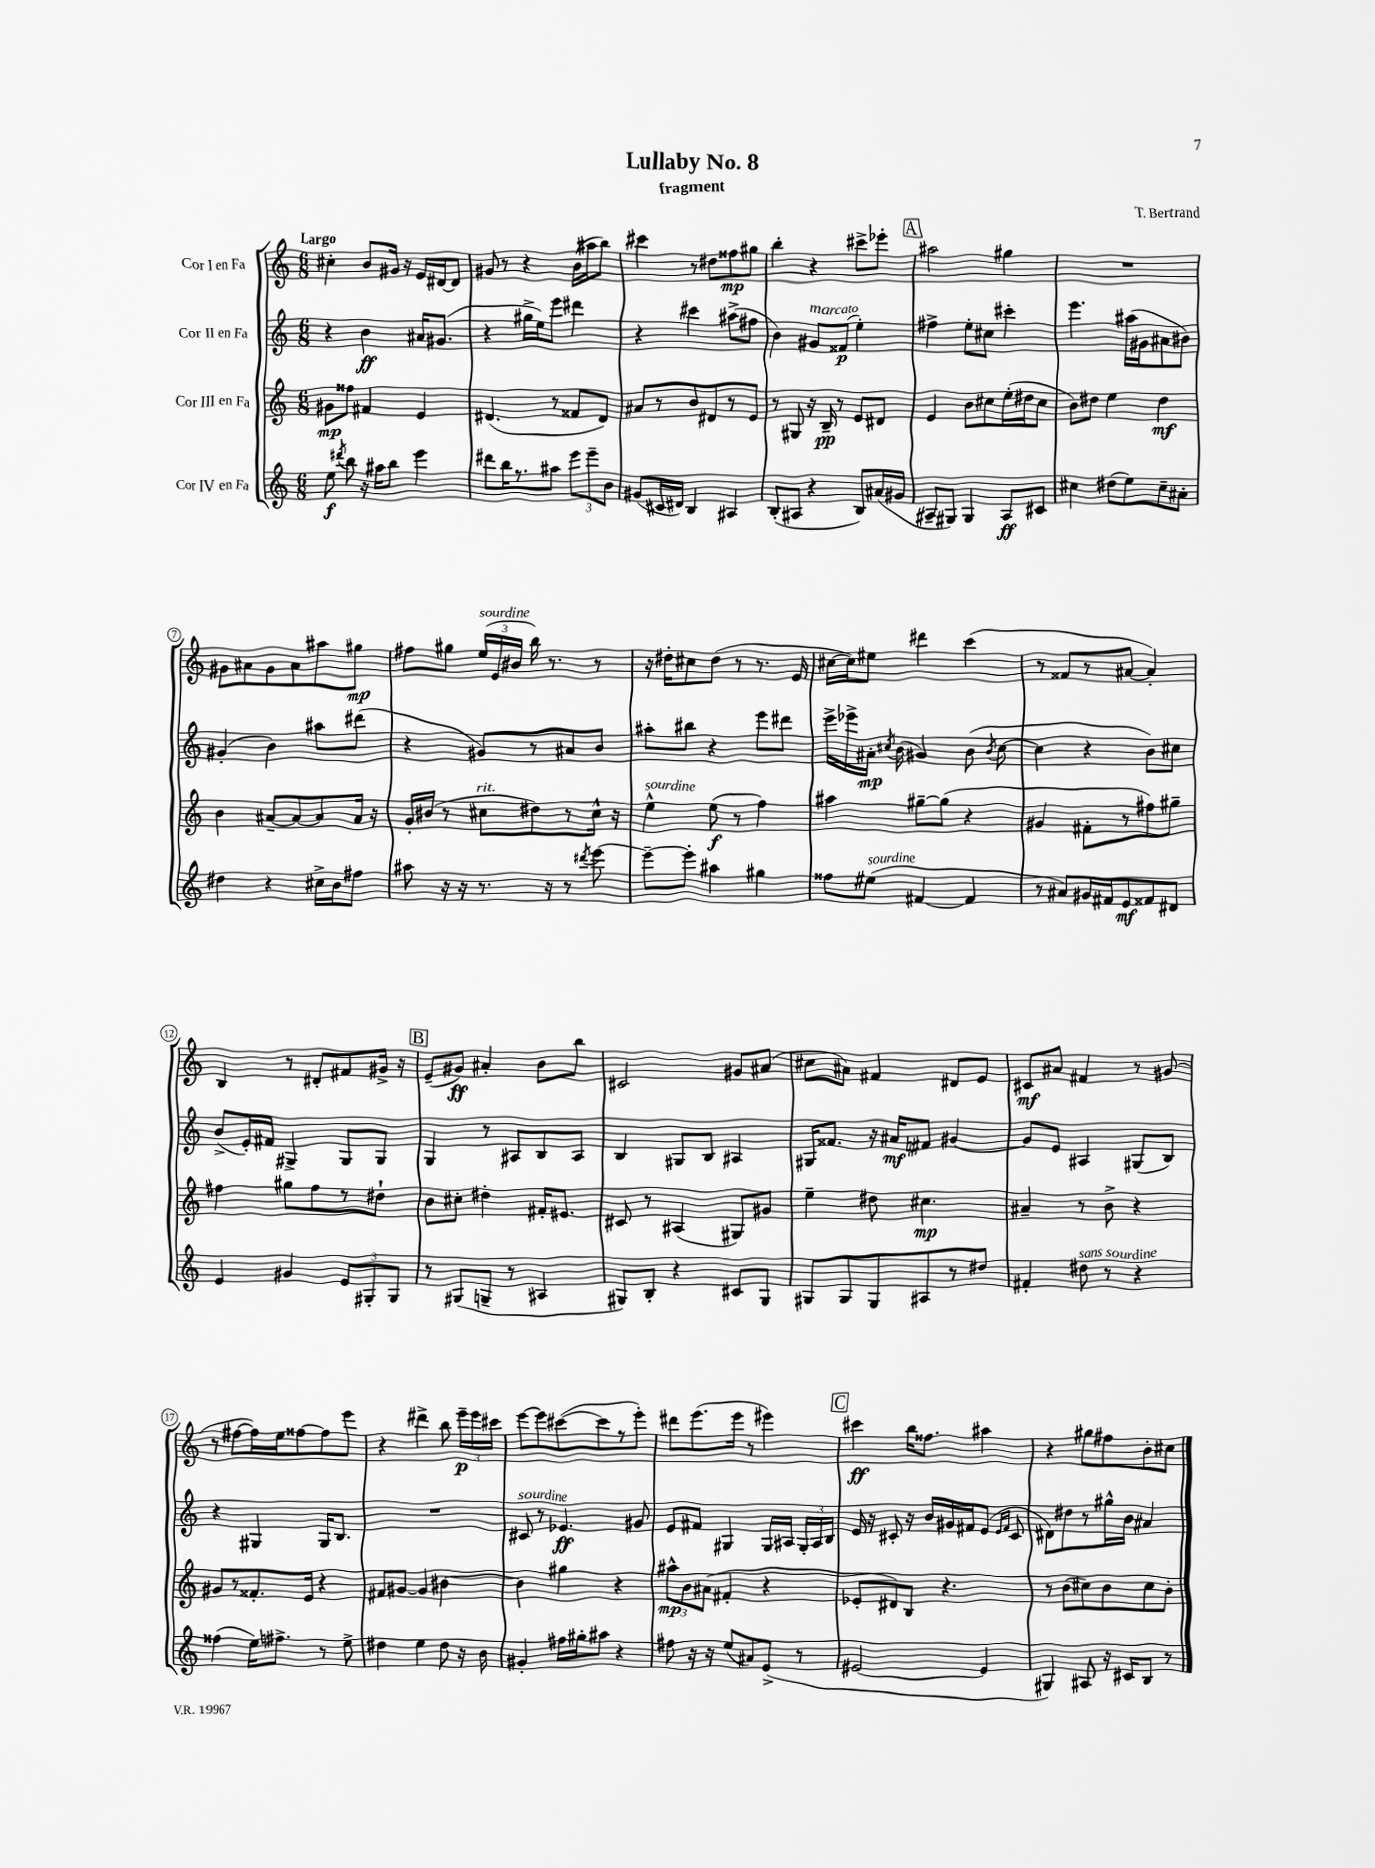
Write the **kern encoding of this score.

**kern	**kern	**kern	**kern
*staff4	*staff3	*staff2	*staff1
*clefG2	*clefG2	*clefG2	*clefG2
*k[]	*k[]	*k[]	*k[]
*M6/8	*M6/8	*M6/8	*M6/8
8ee	8g#	4r	4cc#'
8qddd#	.	.	.
8bb	8ff##	.	.
16r	4f#	4b	8b
16aa#	.	.	.
8bb	.	.	16g#
.	.	.	16r
4eee	4e	16a#	16e
.	.	(8.g#	[16d#
.	.	.	8d#]
=	=	=	=
8ddd#	(4.d#	4r	8g#
16bb	.	.	8r
8.r	.	.	.
.	.	16gg#^	4r
.	.	16ee)	.
8aa#	8r	8eee	.
12eee	8f##	4ddd#	(16b
.	.	.	16aa#
12eee~	.	.	.
.	8d#)	.	8bb)
12b	.	.	.
=	=	=	=
(8g#	8a#	4r	4ccc#
16c#	8r	.	.
16d#)	.	.	.
4B	8b	4ccc#	8r
.	8d#	.	8dd#
4A#	8r	(8aa#^	8ff##
.	8e	8ff#	8gg#
=	=	=	=
(8B'	8r	4b)	4bb'
8A#	8G#	.	.
4r	16r	8g#	4r
.	16B~	.	.
.	8r	(8f##	.
8B)	8e	4ee')	8ccc#^
(16a#	8d#	.	8eee-'
16g#	.	.	.
=	=	=	=
8A#~	4e	4ff#^	2aa#
8G#)	.	.	.
4G#	8b	8ee'	.
.	8cc#	8cc#	.
8A#	(16ee'	4ccc#'	4gg#
.	16dd#	.	.
8c#	8cc#	.	.
=	=	=	=
4cc#	8b)	4.eee	2.r
.	8dd#	.	.
(8dd#	4ee	.	.
8ee)	.	(16aa#	.
.	.	16g#	.
8cc#~	4dd#	8a#	.
8a#'	.	8b#)	.
=	=	=	=
4dd#	4b	(4g#'	8g#
.	.	.	8a#
4r	[8a#~	4b)	8g#
.	8a#_	.	8a#
16cc#^	8a#]	8aa#	8aa#
16b	.	.	.
8ff#	16a#	(8ddd#	8gg#
.	16r	.	.
=	=	=	=
8aa#	16g'	4r	8ff#
.	(16b#	.	.
16r	8r	.	8gg#
16r	.	.	.
8.r	8cc#	8g#)	(24ee
.	.	.	24e
.	.	.	24b#
.	8dd#)	8r	16bb)
16r	.	.	8.r
8r	8r	8a#	.
8qddd#	.	.	.
[8eee	16cc#^^	8b	8r
.	16r	.	.
=	=	=	=
8eee~_	4ee^^	8aa#'	16r
.	.	.	16dd#'
8eee']	.	8bb#	8cc#
4aa#	(8ee	4r	(8dd#
.	8r	.	8r
4gg#	4ff)	8eee	8.r
.	.	8ddd#	.
.	.	.	16e
=	=	=	=
8ff##	4aa#	16eee^	[16cc#
.	.	16eee-^	16cc#])
(8ee#	.	16a#'	8ee#
.	.	8qcc#	.
.	.	(16b	.
[4f#	[8gg#~	4g#)	4ddd#
.	(8gg#]	.	.
4f#]	4r	(8b	(4ccc
.	.	8qb	.
.	.	[8cc#	.
=	=	=	=
8r	4g#	4cc#]	8r
8a#)	.	.	8f##
16g#	8f#'	4r	8r
16f#	.	.	.
8e	8r	.	[8a#
8f##	8ff#)	8b)	4a#'])
8d#	8gg#~	8cc#	.
=	=	=	=
4e	4ff#	(8b^	4B
.	.	16e')	.
.	.	16f#	.
4g#	8gg#	4G#^	8r
.	8ff#	.	8d#'
12e	8r	8G#	8f#
12G#'	.	.	.
.	8dd#`	8G#	16g#^
12G#	.	.	.
.	.	.	16r
=	=	=	=
8r	8b	4G	(8e~
(8G#	8cc#'	.	8g#)
8G~	4dd#'	8r	4a#'
8r	.	8A#	.
4A#	16f#'	8B	8b
.	8.e#	.	.
.	.	8A#	8bb
=	=	=	=
8G#)	8c#	4B	2c#
8B'	8r	.	.
4r	(4A#	8G#	.
.	.	8B	.
8c#	8G#)	4A#	8g#
8G#	8g#	.	(8a#
=	=	=	=
8G#	4ee~	16G#	8cc#
.	.	8.f##	.
8G#	.	.	8a#)
8G#	8dd#	16r	4f#
.	.	16a#	.
8A#	4.cc#	8f#	.
8r	.	[4g#	8d#
8dd#	.	.	8e
=	=	=	=
4f#'	4a#~	8g#]	8c#
.	.	8e	8a#
8dd#	8r	4A#	4f#
8r	8b^	.	.
4r	4r	(8G#	8r
.	.	8B)	(8g#
=	=	=	=
(4ff##	8g#	4r	8r
.	8r	.	[8ff#
16ee)	8.f##'	4G#	16ff#])
8.ff#^	.	.	16ee
.	.	.	[8ff##
.	16e	.	.
8r	4r	16G#	8ff##]
.	.	8.B	.
8ee^	.	.	8eee
=	=	=	=
4dd#	8f#	2.r	4r
.	[8g#	.	.
4ee	4g#]	.	4ddd#^
8dd#	[4b#	.	8bb
16r	.	.	24eee~
.	.	.	24eee
16b	.	.	.
.	.	.	24ccc#
=	=	=	=
4g#'	4b#]	8c#	[8eee
.	.	8r	8eee]
16ff#	4gg#	4.e-	([8ccc#
16gg#'	.	.	.
8aa#	.	.	8ccc#]
4r	4r	.	8r
.	.	8g#	8eee')
=	=	=	=
8ff#	12aa#^^	8e	8ddd#
.	12b	.	.
16r	.	8f#	(8.eee
.	(12a#	.	.
16r	.	.	.
(8ee	4f#'	4G#	.
.	.	.	16eee
8a#)	.	.	8r
(8e^	4r	16G#	4eee#)
.	.	16A#	.
8r	.	24G#'	.
.	.	24A#	.
.	.	24B	.
=	=	=	=
[2e#	8e-'	16e	4ccc#
.	.	16r	.
.	8d#)	8c#'	.
.	8B	16r	16bb
.	.	16b	8.ff##
.	4.r	16g#	.
.	.	16f#	.
4e#]	.	(8e	4aa#
.	.	16qqe	.
.	.	16qqf#	.
.	.	8c#	.
=	=	=	=
4G#)	8r	8d#)	4r
.	(8b	8dd#	.
8A#	8cc#)	8r	8gg#
16r	8b	16gg#^^	8ff#
16c#	.	16b	.
8B	8cc#	4a#	8b'
8r	8b'	.	8cc#
==	==	==	==
*-	*-	*-	*-
